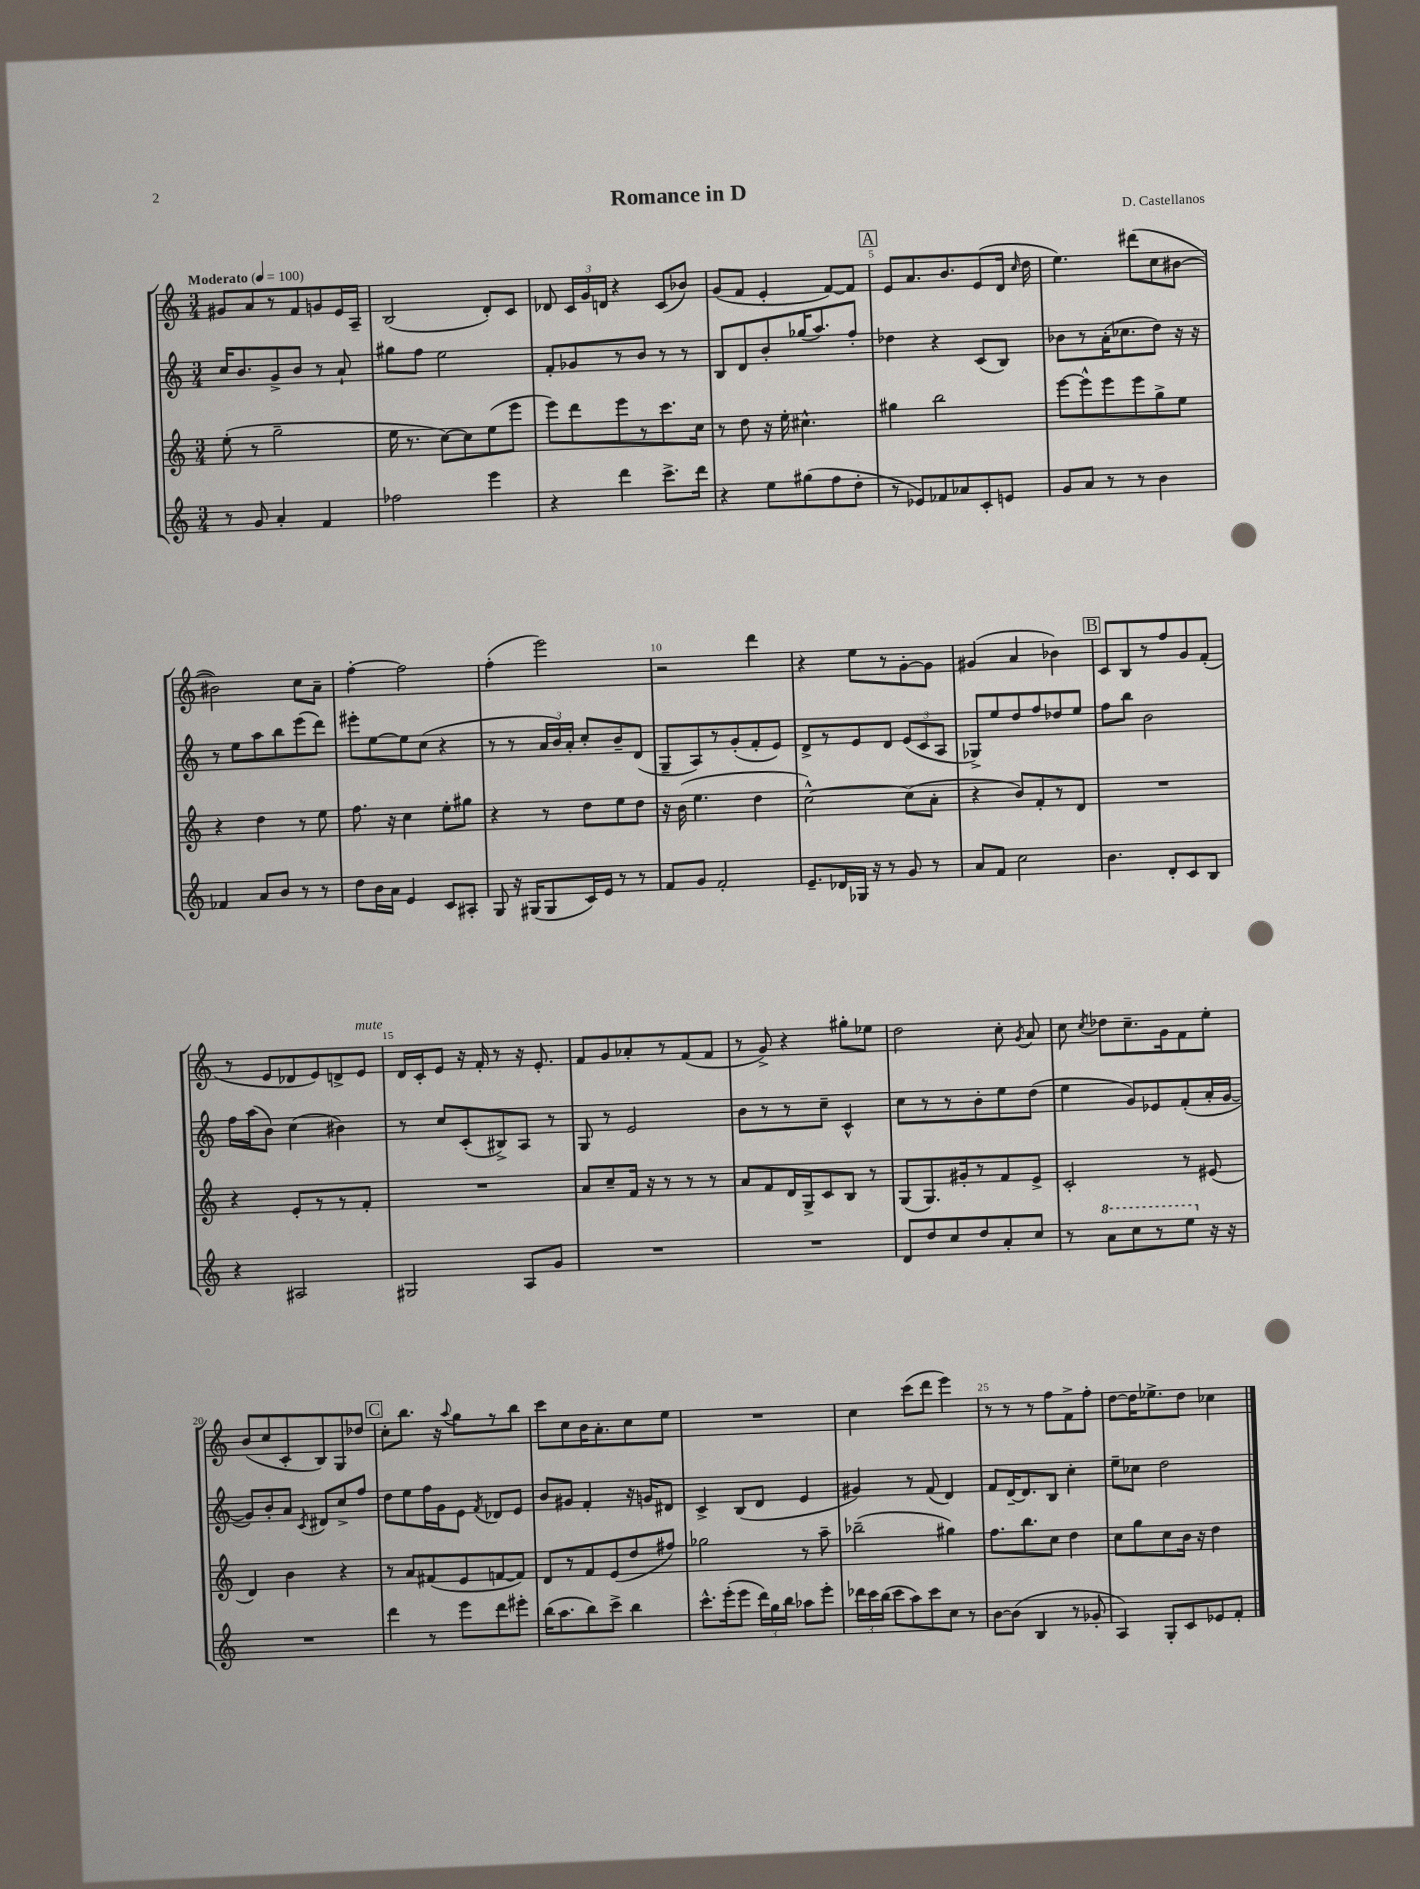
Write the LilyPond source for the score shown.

\header { title = "Romance in D" composer = "D. Castellanos" }
<<
\new StaffGroup <<
\new Staff = "s0" {
    \clef treble \key c \major \numericTimeSignature \time 3/4 \tempo "Moderato" 4 = 100
    \autoBeamOff gis'8[ a'8 r8 f'8 g'8 e'16 a16]-- |
    b2( d'8[-.) c'8] |
    des'8 \tuplet 3/2 { c'16[ g'16 d'16] } r4 c'8[( bes'8]) |
    g'8[( f'8] e'4-. f'8[~) f'8] |
    \mark \markup { \box "A" } e'8[ a'8. b'8. e'8( d'16] \grace { c''16 } d''16 |
    e''4.) dis'''8[( c''8 bis'8]~ |
    bis'2) c''8[ a'8]-- |
    f''4~-. f''2 |
    f''4-.( e'''2) |
    r2 d'''4 |
    r4 e''8[ r8 g'8~-. g'8] |
    gis'4( a'4 bes'4) |
    \mark \markup { \box "B" } c'8[ b8 r8 f''8 g'8 f'8]-.( |
    r8 e'8[ des'8 e'8) d'8-> e'8]^\markup { \italic "mute" } |
    d'16[ c'16-. e'8] r16 f'16-. r8 r16 e'8.-. |
    f'8[ g'8 aes'8-. r8 f'8( f'8] |
    r8 g'8->) r4 gis''8[-. ees''8] |
    d''2 c''8-. \acciaccatura { g'8 } a'8 |
    c''8 \acciaccatura { c''8 } des''8[ c''8.-- g'16 f'8 e''8]-. |
    b'8[( c''8 c'8-. b8) g8 des''8] |
    \mark \markup { \box "C" } c''8[-. b''8.] r16 \appoggiatura { a''8 } g''8[ r8 b''8] |
    c'''8[ c''8 b'16 a'8.-. c''8 e''8] |
    R2. |
    c''4 c'''8[( d'''8] e'''4) |
    r8 r8 r8 f''8[ f'8-> f''8]-. |
    d''8[~ d''16 ees''8.-> d''8] ces''4 \bar "|." |
}
\new Staff = "s1" {
    \clef treble \key c \major \numericTimeSignature \time 3/4
    \autoBeamOff c''16[ b'8. g'8-> b'8] r8 a'8-! |
    gis''8[ f''8] e''2 |
    f'8[-. ges'8 r8 b'8] r8 r8 |
    b8[ d'8 b'8-. ges''16( a''8.) f''8]-. |
    \mark \markup { \box "A" } des''4 r4 c'8[( b8]) |
    bes'8[ r8 a'16-.( ces''8. d''8]) r16 r16 |
    r8 e''8[ a''8 b''8 e'''8( d'''8]) |
    eis'''8[-. e''8~ e''8 c''8]( r4 |
    r8 r8 \tuplet 3/2 { a'16[ b'16) a'16]-. } c''8[-. b'8-- d'8]( |
    g8[-- a8) r8 g'8-.( f'8-. e'8]) |
    d'8[-> r8 e'8 d'8] \tuplet 3/2 { e'8[( c'8 a8] } |
    ges8[->) e''8 d''8 f''8 des''8 e''8] |
    \mark \markup { \box "B" } f''8[ b''8] b'2 |
    f''16[ a''16( b'8]) c''4( bis'4) |
    r8 c''8[ c'8-.( bis8->) a8] r8 |
    g8 r8 e'2 |
    b'8[ r8 r8 c''8]-- c'4-^ |
    c''8[ r8 r8 b'8-. e''8 d''8]( |
    e''4 g'8[) ees'8 f'8-.( a'16-. g'16]~ |
    g'8[) b'8-. a'8] \acciaccatura { c'8 } dis'8[ c''8-> f''8] |
    \mark \markup { \box "C" } d''8[ e''8 f''16 g'16 e'8] \acciaccatura { f'8 } des'8[ e'8] |
    b'8[ gis'8] f'4-. r16 g'16[ dis'8] |
    c'4-> b8[( d'8] e'4 |
    gis'4) r8 f'8( d'4) |
    f'8[ d'16~-- d'8. b8] c''4-. |
    e''8[-- ces''8] d''2 \bar "|." |
}
\new Staff = "s2" {
    \clef treble \key c \major \numericTimeSignature \time 3/4
    \autoBeamOff e''8-.( r8 g''2-- |
    e''16 r8. c''8[~) c''8 e''8( e'''8] |
    e'''8[) d'''8 e'''8 r8 c'''8. c''16] |
    r8 d''8 r16 e''16-. cis''4.-^ |
    \mark \markup { \box "A" } gis''4 b''2 |
    e'''8[~ e'''8-^ e'''8 e'''8 g''8-> e''8] |
    r4 d''4 r8 e''8 |
    f''8. r16 c''4 e''8[-. gis''8] |
    r4 r8 d''8[ e''8 d''8] |
    r16 b'16( e''4. d''4 |
    c''2~-^) c''8[( a'8]-. |
    r4 b'8[) f'8-. r8 d'8] |
    \mark \markup { \box "B" } R2. |
    r4 e'8[-. r8 r8 f'8]-. |
    R2. |
    a'8[ c''8-- f'16] r16 r8 r8 r8 |
    a'8[ f'8 d'16 g16-> c'8 b8] r8 |
    g8[( g8.) gis'16-. r8 f'8 e'8]-> |
    c'2-. r8 eis'8( |
    d'4) b'4 r4 |
    \mark \markup { \box "C" } r8 a'8[ fis'8( e'8 f'8~ f'8]) |
    d'8[ r8 f'8 e'8( d''8 fis''8]) |
    ges''2 r8 a''8-- |
    bes''2--( gis''4) |
    f''8.[ b''8. c''8] d''4 |
    c''8[ g''8 c''8 b'16] r16 d''4 \bar "|." |
}
\new Staff = "s3" {
    \clef treble \key c \major \numericTimeSignature \time 3/4
    \autoBeamOff r8 g'8 a'4-. f'4 |
    fes''2 e'''4 |
    r4 d'''4 c'''8.[-> d'''16] |
    r4 e''8[ gis''8( f''8 d''8]-. |
    \mark \markup { \box "A" } r8 ees'8[) fes'8 aes'8 c'8-. e'8] |
    g'8[ a'8] r8 r8 b'4 |
    fes'4 a'8[ b'8] r8 r8 |
    d''8[ b'16 a'16] e'4 c'8[ ais8]-. |
    g8 r16 gis16[( gis8 c'16) e'16] r8 r8 |
    f'8[ g'8] f'2-. |
    e'8.[-- des'16 ges16] r16 r8 g'8 r8 |
    a'8[ f'8] c''2 |
    \mark \markup { \box "B" } b'4. d'8[-. c'8 b8] |
    r4 ais2 |
    gis2 a8[ g'8] |
    R2. |
    R2. |
    d'8[ d''8 c''8 d''8 a'8-. c''8] |
    r8 \ottava #1 a''8[ c'''8 r8 e'''8] \ottava #0 r16 r16 |
    R2. |
    \mark \markup { \box "C" } d'''4 r8 e'''8[ d'''8 eis'''8]-. |
    b''16[( a''8. b''8) c'''8]-> b''4 |
    c'''8.[-^ e'''16-.( e'''8] \tuplet 3/2 { d'''16[) g''16 b''16] } aes''8[ e'''8]-. |
    \tuplet 3/2 { des'''16[ c'''16 b''16]( } c'''8[ a''8) c'''8 c''8] r8 |
    b'8[~ b'8]( b4 r8 ges'8-. |
    a4) g8[-. c'8 ees'8 f'8]-. \bar "|." |
}
>>
>>
\layout { \context { \Score \override BarNumber.break-visibility = ##(#f #t #t) barNumberVisibility = #(every-nth-bar-number-visible 5) } }
